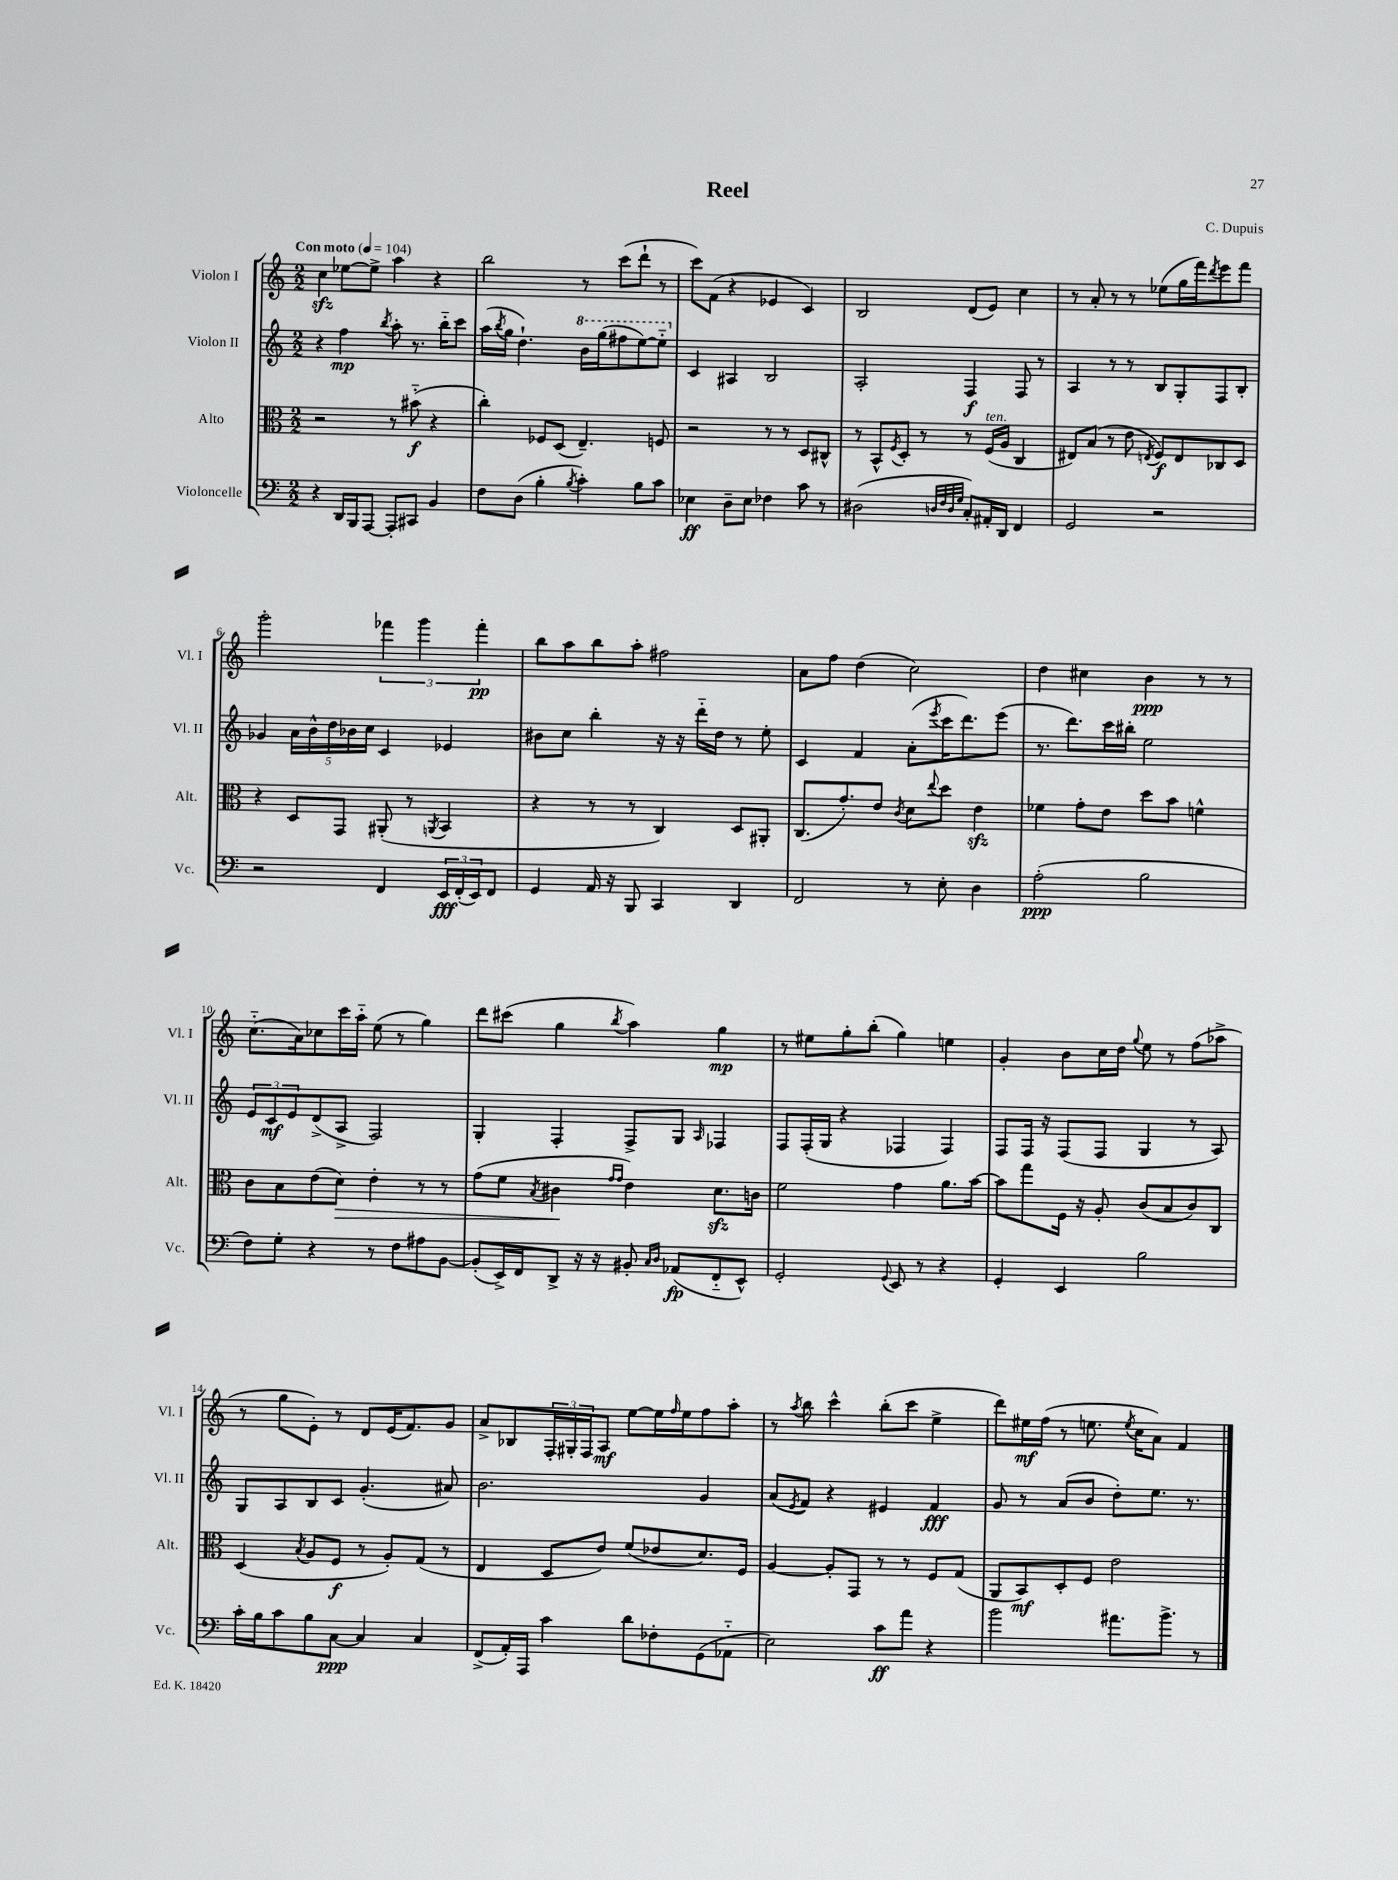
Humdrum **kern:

**kern	**dynam	**kern	**dynam	**kern	**dynam	**kern	**dynam
*part4	*part4	*part3	*part3	*part2	*part2	*part1	*part1
*staff4	*staff4	*staff3	*staff3	*staff2	*staff2	*staff1	*staff1
*I"Violoncelle	*	*I"Alto	*	*I"Violon II	*	*I"Violon I	*
*I'Vc.	*	*I'Alt.	*	*I'Vl. II	*	*I'Vl. I	*
*clefF4	*	*clefC3	*	*clefG2	*	*clefG2	*
*k[]	*	*k[]	*	*k[]	*	*k[]	*
*M2/2	*	*M2/2	*	*M2/2	*	*M2/2	*
*MM104	*	*MM104	*	*MM104	*	*MM104	*
=1	=1	=1	=1	=1	=1	=1	=1
!	!	!	!	!	!	!LO:TX:a:B:t=Con moto	!
4r	.	2r	.	4r	.	4cczz\	.
16DD/LL	.	.	.	4ff\	mp	[8ee-X\L	.
16BBB/J	.	.	.	.	.	.	.
[8AAA/J	.	.	.	.	.	8ee-^\J]	.
.	.	.	.	8qbb/	.	.	.
8AAA'/L]	.	8r	.	8aa'\	.	4aa\	.
8CC#X/J	.	(8b#X\	f	8.r	.	.	.
4BB/	.	4r	.	.	.	4r	.
.	.	.	.	16bb\KL	.	.	.
.	.	.	.	8ccc\J	.	.	.
=2	=2	=2	=2	=2	=2	=2	=2
8F\L	.	4cc'\)	.	(16aa\LL	.	2bb\	.
.	.	.	.	8qbb/	.	.	.
.	.	.	.	16gg\JJ	.	.	.
(8D\J	.	.	.	4.dd`\)	.	.	.
4B'\	.	8F-X/L	.	.	.	.	.
.	.	(8D/J	.	.	.	.	.
8qB/	.	.	.	.	.	.	.
*	*	*	*	*8va	*	*	*
4c'\)	.	4.E~/)	.	16bb\LL	.	8r	.
.	.	.	.	(16ggg\J	.	.	.
.	.	.	.	8fff#X\	.	(8ccc\L	.
8B\L	.	.	.	[8eee\)	.	8ddd`\J	.
8c\J	.	8Fn/	.	8eee\J]	.	8r	.
=3	=3	=3	=3	=3	=3	=3	=3
*	*	*	*	*X8va	*	*	*
4E-X\	ff	2r	.	4c/	.	8ccc\L)	.
.	.	.	.	.	.	(8f\J	.
8D~\L	.	.	.	4A#X/	.	4r	.
8E-\J	.	.	.	.	.	.	.
4F-X\	.	8r	.	2B/	.	4e-X/	.
.	.	8r	.	.	.	.	.
8c\	.	8D/L	.	.	.	4c/)	.
8r	.	8C#X^^/J	.	.	.	.	.
=4	=4	=4	=4	=4	=4	=4	=4
(2D#X\	.	8r	.	2A'/	.	2B/	.
.	.	8BB^^/L	.	.	.	.	.
.	.	8qF/	.	.	.	.	.
.	.	8D'/J	.	.	.	.	.
.	.	8r	.	.	.	.	.
32qqDn/LLL	.	.	.	.	.	.	.
32qqF/	.	.	.	.	.	.	.
32qqD/	.	.	.	.	.	.	.
32qqG/JJJ	.	.	.	.	.	.	.
8C'/L)	.	8r	.	4F/	f	(8d/L	.
!	!	!LO:TX:a:i:t=ten.	!	!	!	!	!
16AA#X'/L	.	(16F/LL	.	.	.	8e/J)	.
16DD/JJ	.	16A/JJ	.	.	.	.	.
4FF/	.	4C/	.	8F/	.	4cc\	.
.	.	.	.	8r	.	.	.
=5	=5	=5	=5	=5	=5	=5	=5
2GG/	.	8E#X/L)	.	4A/	.	8r	.
.	.	(8B/J	.	.	.	8a'/	.
.	.	8r	.	8r	.	8r	.
.	.	8e\	.	8r	.	8r	.
.	.	8qEn/	.	.	.	.	.
2r	.	8F/L)	f	8B/L	.	(8ee-X\L	.
.	.	8E/	.	8G'/	.	16gg\L	.
.	.	.	.	.	.	16fff\J)	.
.	.	.	.	.	.	8qddd/	.
.	.	8C-X/	.	8F/	.	8eee\	.
.	.	8D/J	.	8B'/J	.	8fff\J	.
!!LO:LB:g=z
=6	=6	=6	=6	=6	=6	=6	=6
2r	.	4r	.	4g-X/	.	2ggg'\	.
.	.	8D/L	.	20a\LL	.	.	.
.	.	.	.	20b^^\	.	.	.
.	.	.	.	20dd\	.	.	.
.	.	8GG/J	.	.	.	.	.
.	.	.	.	20b-X\	.	.	.
.	.	.	.	20cc\JJ	.	.	.
4FF/	.	(8AA#X'/	.	4c/	.	6fff-X\	.
.	.	8r	.	.	.	.	.
.	.	.	.	.	.	6ggg\	.
.	.	8qAAn/	.	.	.	.	.
24EE/LL	fff	4BB/	.	4e-X/	.	.	.
(24FF'/	.	.	.	.	.	.	.
24EE/J)	.	.	.	.	.	6fff-'\	pp
8FF/J	.	.	.	.	.	.	.
=7	=7	=7	=7	=7	=7	=7	=7
4GG/	.	4r	.	8b#X\L	.	8bb\L	.
.	.	.	.	8cc\J	.	8aa\	.
16AA/	.	8r	.	4bb'\	.	8bb\	.
16r	.	.	.	.	.	.	.
8BBB/	.	8r	.	.	.	8aa'\J	.
4CC/	.	4C/)	.	16r	.	2ff#X\	.
.	.	.	.	16r	.	.	.
.	.	.	.	16ddd\LL	.	.	.
.	.	.	.	16dd\JJ	.	.	.
4DD/	.	8D/L	.	8r	.	.	.
.	.	8AA#X'/J	.	8ee'\	.	.	.
=8	=8	=8	=8	=8	=8	=8	=8
2FF/	.	(8.C/L	.	4c/	.	8a\L	.
.	.	.	.	.	.	8ff\J	.
.	.	8.g'/)	.	.	.	.	.
.	.	.	.	4f/	.	(4dd\	.
.	.	8e/J	.	.	.	.	.
.	.	8qc/	.	.	.	.	.
8r	.	8d\L	.	(8a'\L	.	2cc\)	.
.	.	8qqee/	.	8qeee/	.	.	.
8E'\	.	8dd\J	.	16ccc\K	.	.	.
.	.	.	.	8.ddd\)	.	.	.
4D\	.	4ezz\	.	.	.	.	.
.	.	.	.	(8eee\J	.	.	.
=9	=9	=9	=9	=9	=9	=9	=9
(2A'\	ppp	4f-X\	.	8.r	.	4dd\	.
.	.	.	.	8.ddd\L)	.	.	.
.	.	8g'\L	.	.	.	4cc#X\	.
.	.	8e\J	.	16ccc\L	.	.	.
.	.	.	.	16bb#X'\JJ	.	.	.
2B\	.	8dd\L	.	2ee\	.	4b\	ppp
.	.	8b\J	.	.	.	.	.
.	.	4fn^^\	.	.	.	8r	.
.	.	.	.	.	.	8r	.
!!LO:LB:g=z
=10	=10	=10	=10	=10	=10	=10	=10
8F\L)	.	8c\L	.	12e/L	.	(8.cc\L	.
.	.	.	.	12c/	mf	.	.
8G'\J	.	8B\	.	.	.	.	.
.	.	.	.	12e/	.	.	.
.	.	.	.	.	.	16a\k)	.
4r	.	(8e\	.	(8d^/	.	8cc-X\	.
!	!	!	!LO:HP:b	!	!	!	!
.	.	8d\J)	>	8A^/J	.	16ccc\L	.
.	.	.	.	.	.	16aa\JJ	.
8r	.	4e'\	.	2F/)	.	(8ee\	.
8F\L	.	.	.	.	.	8r	.
8A#X\	.	8r	.	.	.	4gg\)	.
[8BB\J	.	8r	.	.	.	.	.
=11	=11	=11	=11	=11	=11	=11	=11
(8BB'/L]	.	(8g\L	.	4G'/	.	8ddd\L	.
16EE^/L)	.	8f\J	.	.	.	(8ccc#X\J	.
16FF/J	.	.	.	.	.	.	.
.	.	8qB/	.	.	.	.	.
8DD^/J	.	4c#X\	.	4F'/	.	4gg\	.
16r	.	.	.	.	.	.	.
16r	.	.	.	.	.	.	.
.	.	16qqg/LL	.	.	.	.	.
.	.	16qqg/JJ	.	.	.	8qbb/	.
8BB#X'/	.	4e\)	]	8F^/L	.	4aa\)	.
16qqC/LL	.	.	.	.	.	.	.
16qqD/JJ	.	.	.	.	.	.	.
(8AA-X/L	fp	.	.	8G/J	.	.	.
.	.	.	.	16qqA/	.	.	.
8FF/	.	8.dzz\L	.	4F-X/	.	4gg\	mp
8EE^^/J)	.	.	.	.	.	.	.
.	.	16cn\Jk	.	.	.	.	.
=12	=12	=12	=12	=12	=12	=12	=12
2GG'/	.	2f\	.	8F/L	.	8r	.
.	.	.	.	(16F'/L	.	8ee#X\L	.
.	.	.	.	16G/JJ	.	.	.
.	.	.	.	4r	.	8gg'\	.
.	.	.	.	.	.	(8bb'\J	.
8qqGG/	.	.	.	.	.	.	.
8EE/	.	4g\	.	4F-X/	.	4gg\)	.
8r	.	.	.	.	.	.	.
4r	.	8.a\L	.	4F-/)	.	4een\	.
.	.	[16b\Jk	.	.	.	.	.
=13	=13	=13	=13	=13	=13	=13	=13
4GG'/	.	8b\L]	.	8F/L	.	4g'/	.
.	.	8gg\	.	16F/Jk	.	.	.
.	.	.	.	16r	.	.	.
4EE/	.	16F\Jk	.	(8F/L	.	8b\L	.
.	.	16r	.	.	.	.	.
.	.	8A'/	.	8F/J	.	16cc\L	.
.	.	.	.	.	.	16dd\JJ	.
.	.	.	.	.	.	8qqgg/	.
2B\	.	(8c/L	.	4G/	.	8ee\	.
.	.	8B/	.	.	.	8r	.
.	.	8c/)	.	8r	.	(8ff\L	.
.	.	8C/J	.	8A/)	.	8aa-X^\J	.
!!LO:LB:g=z
=14	=14	=14	=14	=14	=14	=14	=14
16c'\LL	.	(4D/	.	8G/L	.	8r	.
16B\J	.	.	.	.	.	.	.
8c\	.	.	.	8A/	.	8gg\L	.
.	.	8qB/	.	.	.	.	.
8B\	.	8A/L	.	8B/	.	8e'\J)	.
[8C\J	ppp	8F/J	f	8c/J	.	8r	.
4C/]	.	8r	.	(4.g'/	.	8d/L	.
.	.	8A'/L)	.	.	.	(16e/K	.
.	.	.	.	.	.	8.f/)	.
4C/	.	(8G/J	.	.	.	.	.
.	.	8r	.	8a#X/)	.	8g/J	.
=15	=15	=15	=15	=15	=15	=15	=15
(8FF^/L	.	4E/	.	2.b\	.	8a^/L	.
16AA'/L)	.	.	.	.	.	8B-X/	.
16AAA/JJ	.	.	.	.	.	.	.
4c\	.	8D/L	.	.	.	24F'/L	.
.	.	.	.	.	.	24G#X'/	.
.	.	.	.	.	.	24F/J	.
.	.	8e/J)	.	.	.	8A/J	mf
8d\L	.	(8f/L	.	.	.	[8ee\L	.
8F-X'\	.	8e-X/	.	.	.	16ee\L]	.
.	.	.	.	.	.	16qqff/	.
.	.	.	.	.	.	16ee\J	.
(8GG\	.	8.d/)	.	4g/	.	8ff\	.
8AA-X\J	.	.	.	.	.	8aa'\J	.
.	.	16F/Jk	.	.	.	.	.
=16	=16	=16	=16	=16	=16	=16	=16
2E\)	.	[4A/	.	(8a/L	.	8r	.
.	.	.	.	8qe/	.	8qaa/	.
.	.	.	.	8f/J)	.	8bb\	.
.	.	8A'/L]	.	4r	.	4ccc^^\	.
.	.	8GG/J	.	.	.	.	.
8c\L	ff	8r	.	4e#X/	.	(8bb'\L	.
8a\J	.	8r	.	.	.	8ccc\J	.
4r	.	8F/L	.	4f/	fff	4ee^\	.
.	.	(8G/J	.	.	.	.	.
=17	=17	=17	=17	=17	=17	=17	=17
2b\	.	8AA/L	.	8g/	.	8ddd\L)	.
.	.	8BB/)	mf	8r	.	16ee#X\L	mf
.	.	.	.	.	.	(16ff\JJ	.
.	.	8D'/	.	(8a/L	.	8r	.
.	.	8F/J	.	8b/J	.	8.een\	.
8.a#X\L	.	2e\	.	8dd'\L)	.	.	.
.	.	.	.	.	.	8qee/	.
.	.	.	.	.	.	16cc\KL	.
.	.	.	.	8.ee\J	.	8a\J)	.
8.b^\J	.	.	.	.	.	.	.
.	.	.	.	.	.	4f/	.
.	.	.	.	8.r	.	.	.
8r	.	.	.	.	.	.	.
==	==	==	==	==	==	==	==
*-	*-	*-	*-	*-	*-	*-	*-
